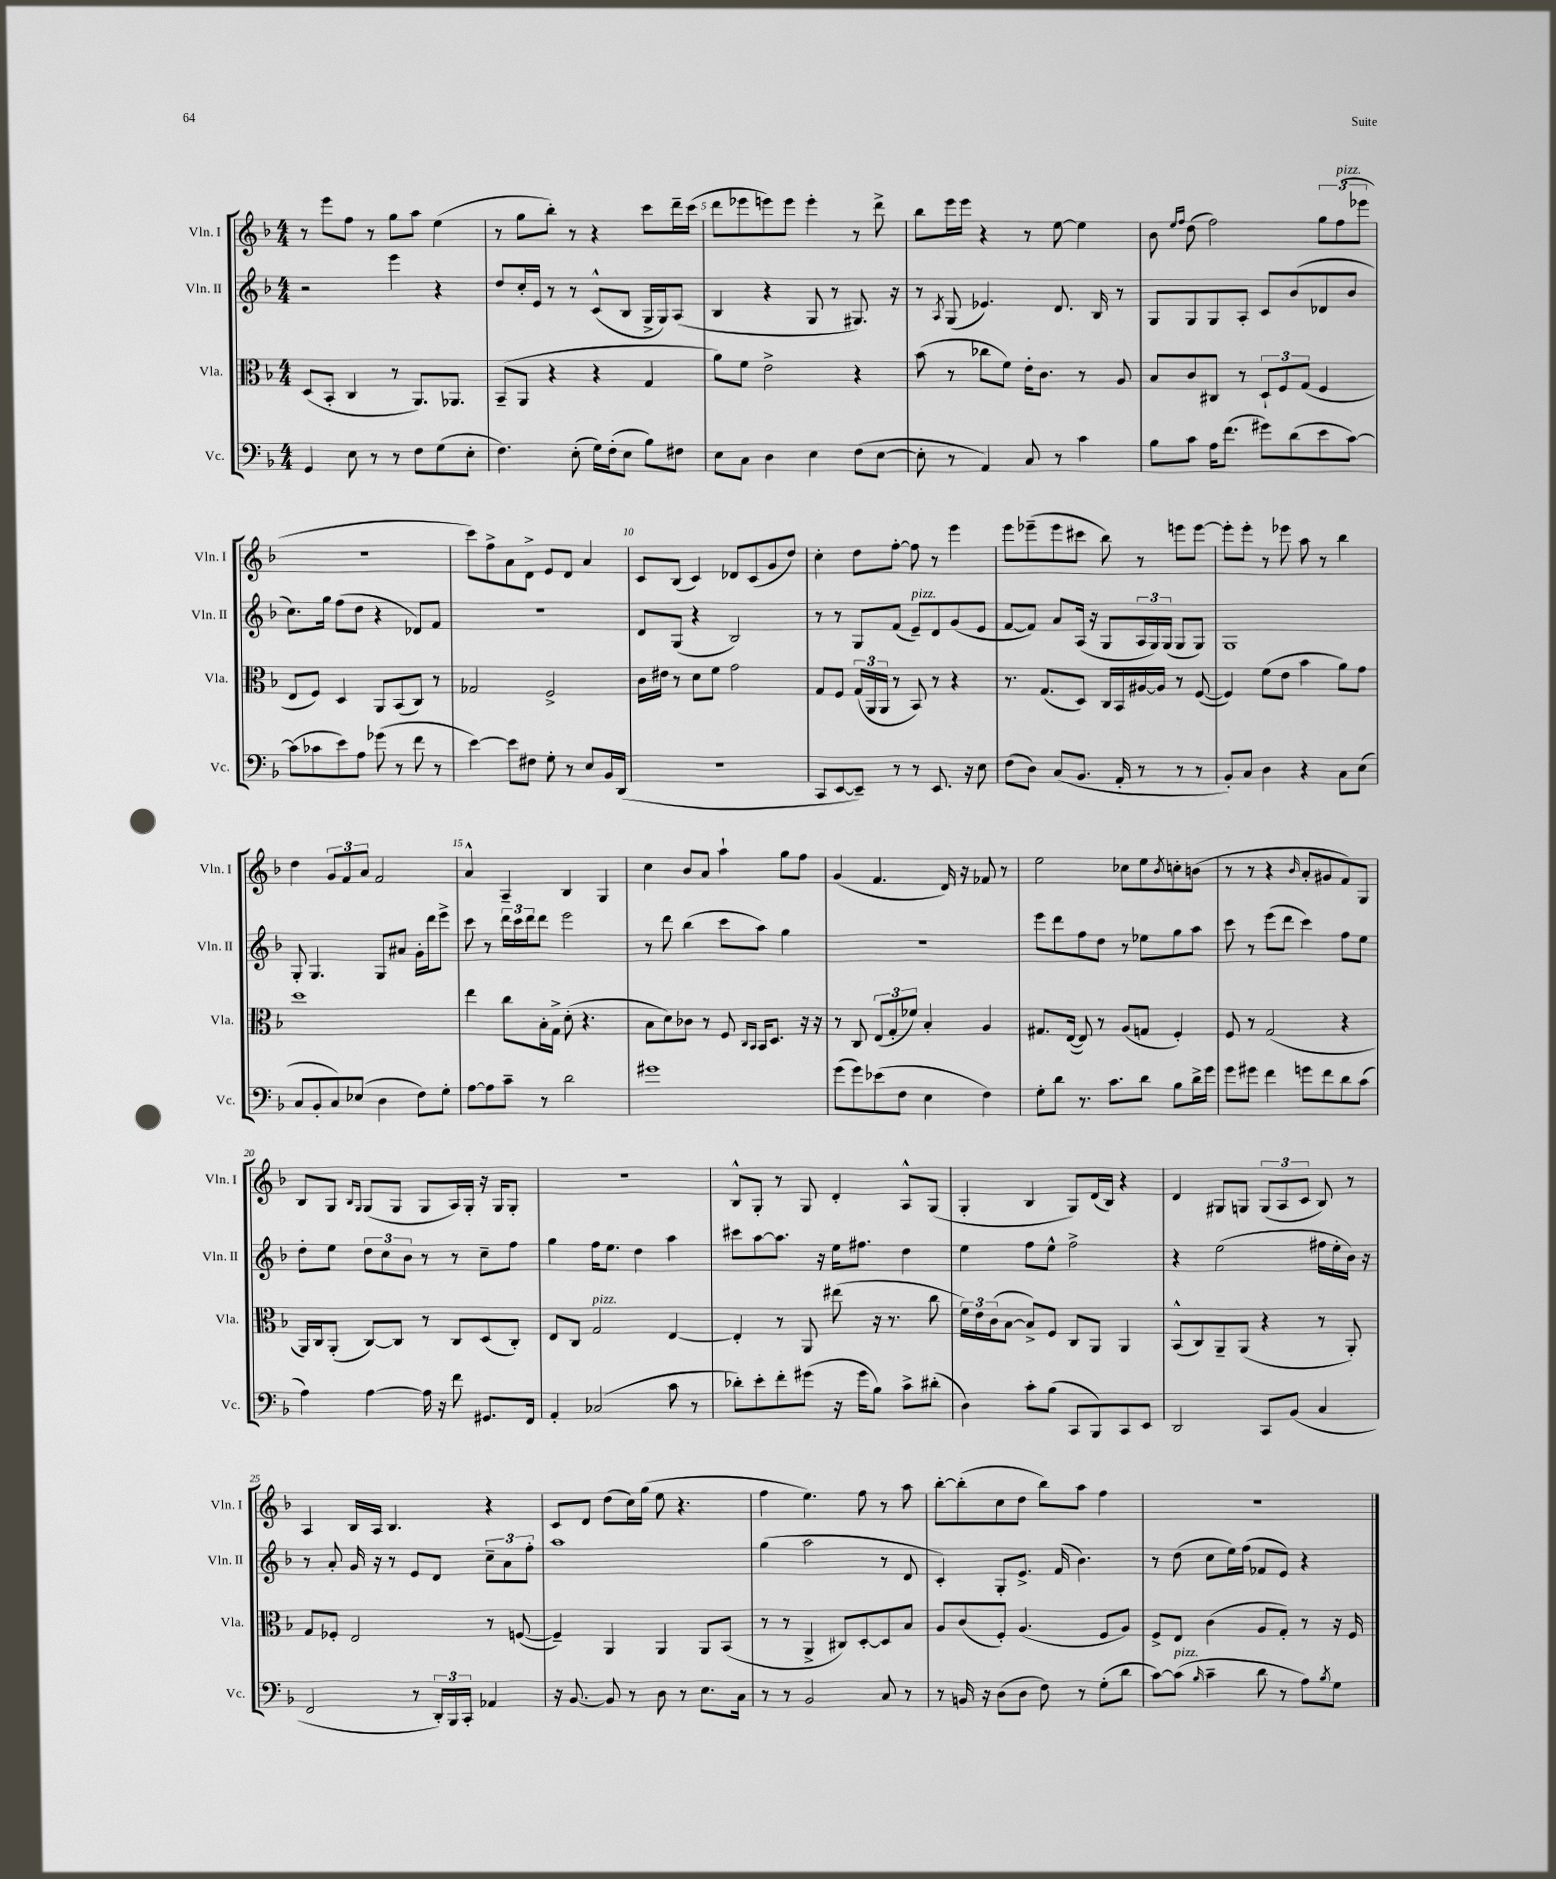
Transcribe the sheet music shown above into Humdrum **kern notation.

**kern	**kern	**kern	**kern
*staff4	*staff3	*staff2	*staff1
*clefF4	*clefC3	*clefG2	*clefG2
*k[b-]	*k[b-]	*k[b-]	*k[b-]
*M4/4	*M4/4	*M4/4	*M4/4
4GG	(8D	2r	8r
.	8BB-'	.	8eee
8E	4C	.	8ff
8r	.	.	8r
8r	8r	4eee	8gg
8F	8.AA)	.	8aa
(8G	.	4r	(4ee
.	8.AA-	.	.
8E'	.	.	.
=	=	=	=
4.F)	(8BB-~	8dd	8r
.	8AA	16cc'	8gg
.	.	16e	.
.	4r	8r	8bb-')
(8E'	.	8r	8r
16G)	4r	(8c^^	4r
(16F'	.	.	.
8E	.	8B-	.
8B-)	4G	16G^	8ccc
.	.	16G)	.
8F#	.	(8A	16ddd~
.	.	.	(16ccc
=	=	=	=
8E	8a)	4B-	8ddd
8C	8f	.	8eee-
4D	2e^	4r	8eee)
.	.	.	8eee
4E	.	8G	4eee'
.	.	8r	.
(8F	4r	8.G#)	8r
[8E	.	.	8ddd^
.	.	16r	.
=	=	=	=
8E']	(8b-	8r	8bb-
.	.	8qA	.
8r	8r	(8G	16eee
.	.	.	16eee
4AA)	8cc-	4.e-)	4r
.	8f)	.	.
8C	16e'	.	8r
.	8.c	.	.
8r	.	8.d	[8ee
4c	8r	.	4ee]
.	.	16B-	.
.	8A	8r	.
=	=	=	=
8B-	8B-	8G	8b-
.	.	.	16qqee
.	.	.	16qqff
8c	8c	8G	(8dd
16A	8C#	8G	2ff)
(8.f	.	.	.
.	8r	8A'	.
8g#)	12D`	8c	.
.	12F	.	.
(8d	.	(8b-	.
.	(12G	.	.
8e	4F	8d-	12gg
.	.	.	(12ff
[8c)	.	8b-	.
.	.	.	12eee-
=	=	=	=
(8c]	8E	8.cc)	1r
8c-	8F)	.	.
.	.	16gg	.
8e)	4D	(8ff	.
8A	.	8dd	.
(8g-	8AA	4r	.
8r	(8BB-	.	.
8f	8C)	8d-)	.
8r	8r	8f	.
=	=	=	=
[4e)	2G-	1r	8ccc)
.	.	.	8ff^
8e]	.	.	8a
8F#	.	.	8d^
8G'	2F^	.	8e
8r	.	.	8d
8E	.	.	4a
16BB-	.	.	.
(16DD	.	.	.
=	=	=	=
1r	16c	8d	8c
.	16e#	.	.
.	8r	(8G	(8B-
.	8d	4r	4c)
.	8f	.	.
.	2g	2B-)	8d-
.	.	.	(8c
.	.	.	8g
.	.	.	8dd)
=	=	=	=
8CC	8G	8r	4cc'
[8EE	8F	8r	.
8EE~])	(24G	8G	8dd
.	24AA	.	.
.	24AA	.	.
8r	8r	(8f	[8ff'
8r	8BB-)	8e~)	8ff]
8.EE	8r	8d	8r
.	4r	(8g	4eee
16r	.	.	.
8E	.	8e	.
=	=	=	=
(8F	8.r	[8f	8eee
8D)	.	8f])	(8eee-~
.	(8.G	.	.
(8C	.	8a	8eee-
8.BB-	8D)	(16A	8ccc#
.	.	16r	.
.	16C	8G	8bb-)
16AA'	16BB-	.	.
8r	[16A#	24A	8r
.	.	24G)	.
.	16A#]	.	.
.	.	(24G	.
8r	8r	8G	8eee
8r	([8F	8G)	[8eee
=	=	=	=
8BB-')	4F])	1G	8eee']
8C	.	.	8eee'
4D	(8f	.	8r
.	8e	.	8eee-
4r	4b-	.	8aa
.	.	.	8r
8C	8a)	.	4bb-
(8E	8g	.	.
=	=	=	=
8C	1dd	8G'	4dd
8BB-'	.	4.G	.
8C)	.	.	12g
.	.	.	12f
(8E-	.	.	.
.	.	.	12a
4D	.	8G	2f
.	.	8a#	.
8F)	.	16g'	.
.	.	16ddd	.
8G'	.	8eee^	.
=	=	=	=
[8A	4ee	8ccc	4a^^
8A]	.	8r	.
8c~	8cc	24ddd	4A~
.	.	24ccc	.
.	.	24ddd	.
8r	16B-'	8ddd	.
.	16G^	.	.
2d	(8d'	2eee	4B-
.	4.r	.	.
.	.	.	4G
=	=	=	=
1g#	8B-	8r	4cc
.	8d)	8ddd	.
.	8c-	(4bb-	8b-
.	8r	.	8a
.	8F	8ccc	4aa`
.	16qqC	.	.
.	16qqBB-	.	.
.	16BB-	8aa)	.
.	8.D	.	.
.	.	4gg	8gg
.	16r	.	8ff
.	16r	.	.
=	=	=	=
(8g	8r	1r	(4g
8g)	8C	.	.
(8e-	(12E	.	4.f
.	12G'	.	.
8F	.	.	.
.	12f-)	.	.
4E	4B-'	.	.
.	.	.	16d)
.	.	.	16r
4F)	4A	.	8f-
.	.	.	8r
=	=	=	=
8G'	8.G#	8eee	2ee
8d	.	8ddd	.
.	([16E	.	.
8.r	8E])	8ff	.
.	8r	8dd	.
8.c	.	.	.
.	(8A	8r	8cc-
8d	8G	8ee-	8ee
.	.	.	8qb-
8B-	4F')	8gg	8cc'
16d^	.	8aa	(8b
16g	.	.	.
=	=	=	=
8g	8F	8ccc	8r
8g#	8r	8r	8r
4f	(2G	(8eee	4r
.	.	8ddd	.
.	.	.	16qqb-
8g	.	4ccc)	8a'
8f	.	.	8g#
8d	4r	8ff	8f)
(8c	.	8ee	8G
=	=	=	=
4A)	16AA)	8dd'	8B-
.	16C	.	.
.	(8AA'	8ee	8G
.	.	.	16qqB-
.	.	.	16qqG
[4A	[8C)	12dd	(8G
.	.	12cc	.
.	8C]	.	8G
.	.	12b-	.
16A]	8r	8r	8G
16r	.	.	.
8f	8C	8r	16A)
.	.	.	16G'
8.GG#	(8D	8cc~	16r
.	.	.	16G
.	8C')	8ff	8G'
16FF	.	.	.
=	=	=	=
4AA'	8E	4gg	1r
.	8C	.	.
(2C-	2G	16ff	.
.	.	8.ee	.
.	.	4dd	.
8c	[4E	4aa	.
8r	.	.	.
=	=	=	=
8d-')	4E']	8ccc#	8B-^^
8e'	.	[8aa	8G'
8f'	8r	8.aa]	8r
(8g#	8AA	.	8G
.	.	16r	.
16r	(8ee#	16ee	4d'
16g#	.	8.ff#	.
8B-)	16r	.	.
.	8.r	.	.
8c^	.	4dd	8A^^
(8d#'	8cc	.	(8G
=	=	=	=
4D)	24f)	4ee	4G'
.	24e	.	.
.	(24c	.	.
.	[8B-	.	.
8c'	8B-^])	8ff	4B-
(8B-	8F	8ee^^	.
8CC	8C	2ff^	8G)
8BBB-)	8AA	.	(16d
.	.	.	16B-)
8CC	4AA	.	4r
8EE	.	.	.
=	=	=	=
2DD	(8BB-^^	4r	4d
.	8C)	.	.
.	8AA~	(2ee	8G#
.	(8AA	.	8G
8CC	4r	.	(12G
.	.	.	12A
(8BB-	.	.	.
.	.	.	12c
4C	8r	16ff#	8B-)
.	.	16ee'	.
.	8AA')	16b-)	8r
.	.	16r	.
=	=	=	=
2FF	8G	8r	4A
.	8F-'	8a'	.
.	2E	16g	16B-
.	.	16r	16A
.	.	8r	4.B-
8r	.	8e	.
24DD')	.	8d	.
24BBB-	.	.	.
24CC'	.	.	.
4AA-	8r	12cc~	4r
.	.	12a	.
.	([8F	.	.
.	.	12ff'	.
=	=	=	=
16r	4F~])	1aa	8c
[8.BB-	.	.	.
.	.	.	8d
8BB-]	4AA	.	(8dd
8r	.	.	16cc)
.	.	.	(16gg
8D	4AA	.	8ee
8r	.	.	4.r
8.E	8AA	.	.
.	(8BB-	.	.
16C	.	.	.
=	=	=	=
8r	8r	(4gg	4ff
8r	8r	.	.
2BB-	4AA^	2aa	4.ee)
.	8C#)	.	.
.	[8D'	.	8ff
8C	8D]	8r	8r
8r	8B-	8d	8aa
=	=	=	=
8r	8A	4c')	[8bb-'
16BB	(8c	.	(8bb-']
16r	.	.	.
(8D	8F')	8G'	8cc
8D	(4.A	8.e^	8dd
8F)	.	.	8bb-)
.	.	(16f	.
8r	.	4.b-)	8aa
(8G'	8F	.	4ff
8d	8A)	.	.
=	=	=	=
[8c)	8F^	8r	1r
(8c]	8E	(8dd	.
16qqB-	.	.	.
4c~	(4c	8cc	.
.	.	16ee)	.
.	.	(16ff	.
8d	8A	8f-	.
8r	8G')	8e)	.
8A)	8r	4r	.
8qB-	.	.	.
8G	16r	.	.
.	16F	.	.
==	==	==	==
*-	*-	*-	*-
